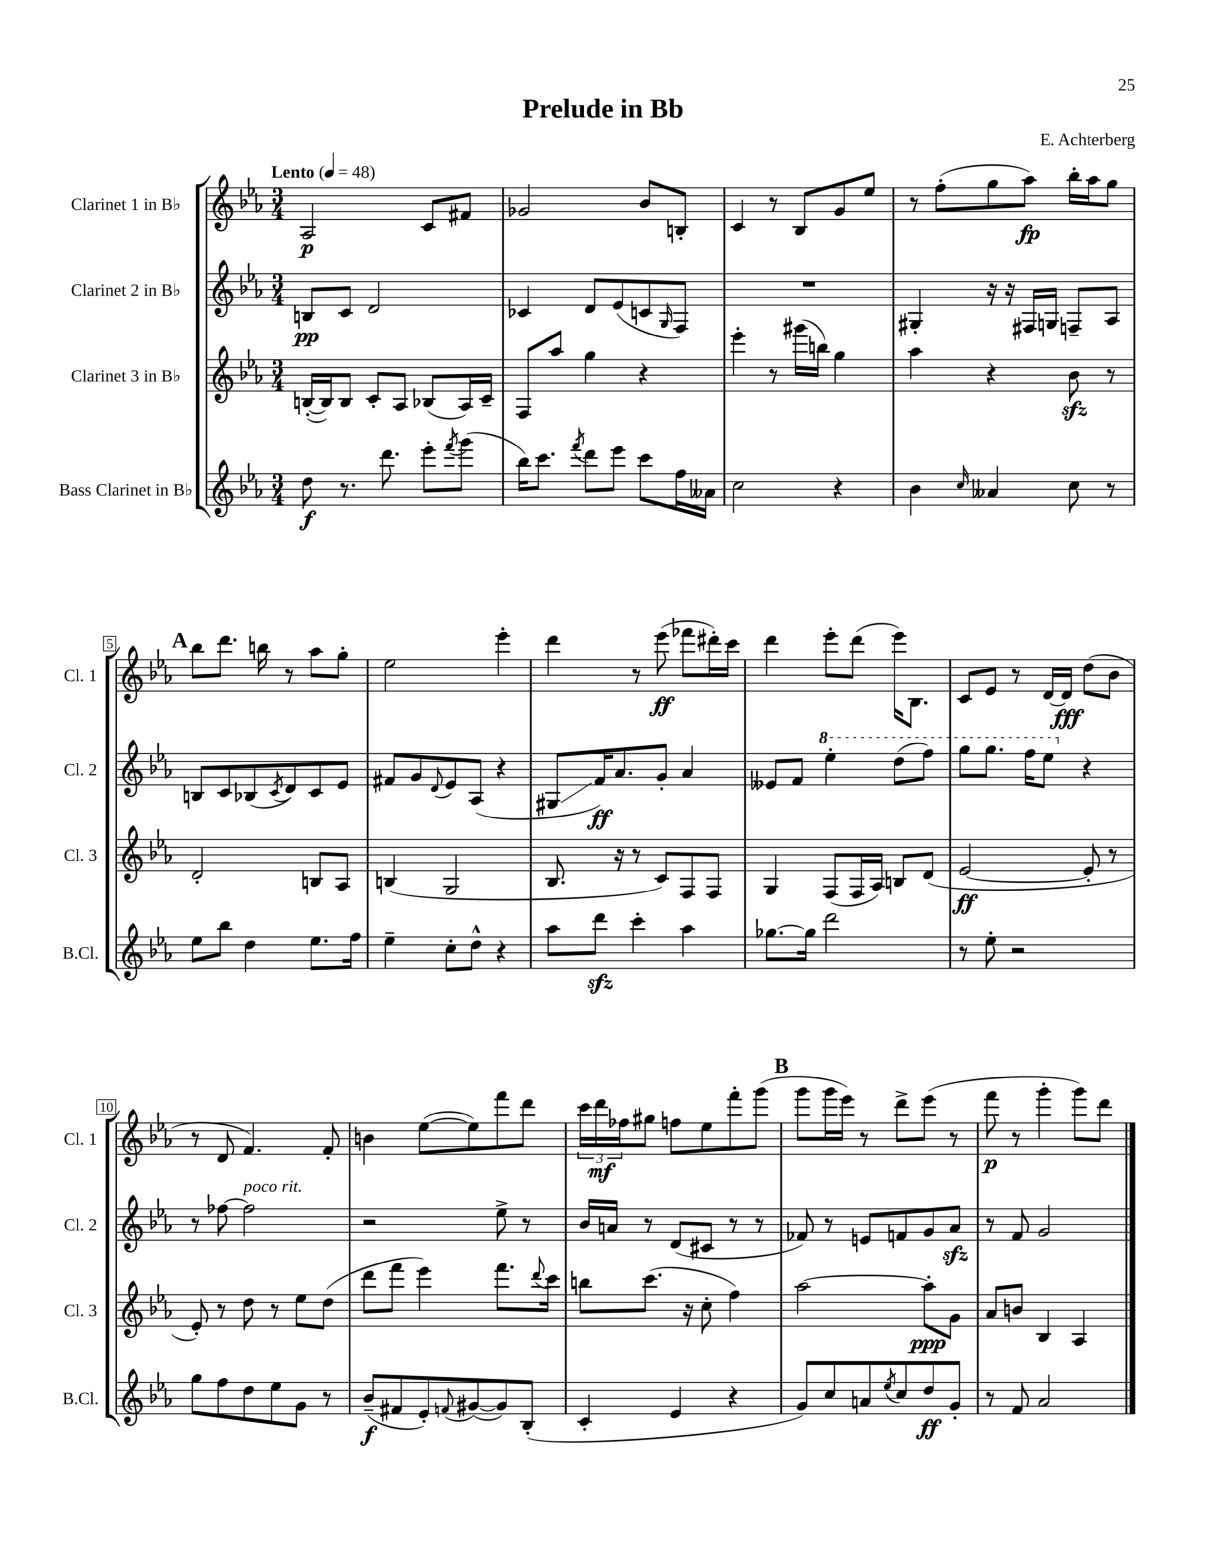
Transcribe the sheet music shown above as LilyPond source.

\header { title = "Prelude in Bb" composer = "E. Achterberg" }
<<
\new StaffGroup <<
\new Staff = "s0" \with { instrumentName = "Clarinet 1 in Bb" shortInstrumentName = "Cl. 1" } {
    \clef treble \key ees \major \numericTimeSignature \time 3/4 \tempo "Lento" 4 = 48
    aes2\p c'8 fis'8 |
    ges'2 bes'8 b8-. |
    c'4 r8 bes8 g'8 ees''8 |
    r8 f''8-.( g''8 aes''8\fp) bes''16-. aes''16 g''8 |
    \mark \markup { \bold "A" } bes''8 d'''8. b''16 r8 aes''8 g''8-. |
    ees''2 ees'''4-. |
    d'''4 r8 ees'''8\ff( fes'''8 dis'''16-.) c'''16 |
    d'''4 ees'''8-. d'''8( ees'''16) bes8. |
    c'8 ees'8 r8 d'16~ d'16\fff d''8( bes'8 |
    r8 d'8 f'4.) f'8-. |
    b'4 ees''8~( ees''8) f'''8 d'''8 |
    \tuplet 3/2 { c'''16 d'''16\mf fes''16 } gis''8 f''8 ees''8 f'''8-. g'''8( |
    \mark \markup { \bold "B" } g'''8 g'''16 ees'''16) r8 d'''8-> ees'''8( r8 |
    f'''8\p r8 g'''4-. g'''8) d'''8 \bar "|." |
}
\new Staff = "s1" \with { instrumentName = "Clarinet 2 in Bb" shortInstrumentName = "Cl. 2" } {
    \clef treble \key ees \major \numericTimeSignature \time 3/4
    b8\pp c'8 d'2 |
    ces'4 d'8 ees'8( c'8 \grace { g16 } f8) |
    R2. |
    gis4-. r16 r16 fis16 g16 f8-- aes8 |
    \mark \markup { \bold "A" } b8 c'8 bes8( \acciaccatura { c'8 } d'8) c'8 ees'8 |
    fis'8 g'8 \appoggiatura { d'8 } ees'8 aes8( r4 |
    gis8\glissando f'16\ff) aes'8. g'8-. aes'4 |
    eeses'8 f'8 \ottava #1 ees'''4-. d'''8( f'''8) |
    g'''8 g'''8. f'''16 ees'''8 \ottava #0 r4 |
    r8 fes''8~ fes''2^\markup { \italic "poco rit." } |
    r2 ees''8-> r8 |
    bes'16 a'16 r8 d'8( cis'8 r8 r8 |
    \mark \markup { \bold "B" } fes'8) r8 e'8 f'8 g'8 aes'8\sfz |
    r8 f'8 g'2 \bar "|." |
}
\new Staff = "s2" \with { instrumentName = "Clarinet 3 in Bb" shortInstrumentName = "Cl. 3" } {
    \clef treble \key ees \major \numericTimeSignature \time 3/4
    b16~-.( b16) b8 c'8-. aes8 bes8( aes16) c'16-- |
    f8 aes''8 g''4 r4 |
    ees'''4-. r8 gis'''16( b''16) g''4 |
    aes''4 r4 bes'8\sfz r8 |
    \mark \markup { \bold "A" } d'2-. b8 aes8 |
    b4( g2 |
    bes8. r16 r8 c'8) f8 f8 |
    g4 f8( f16 aes16) b8 d'8( |
    ees'2~\ff ees'8-. r8 |
    ees'8-.) r8 d''8 r8 ees''8 d''8( |
    d'''8 f'''8 ees'''4) f'''8. \appoggiatura { d'''8 } c'''16 |
    b''8 c'''8.( r16 c''8-. f''4) |
    \mark \markup { \bold "B" } aes''2~ aes''8-.\ppp g'8 |
    aes'8 b'8 bes4 aes4 \bar "|." |
}
\new Staff = "s3" \with { instrumentName = "Bass Clarinet in Bb" shortInstrumentName = "B.Cl." } {
    \clef treble \key ees \major \numericTimeSignature \time 3/4
    d''8\f r8. d'''8. ees'''8-. \acciaccatura { f'''8 } g'''8( |
    bes''16) c'''8. \acciaccatura { f'''8 } d'''8 ees'''8 c'''8 f''16 aeses'16 |
    c''2 r4 |
    bes'4 \grace { c''16 } aeses'4 c''8 r8 |
    \mark \markup { \bold "A" } ees''8 bes''8 d''4 ees''8. f''16 |
    ees''4-- c''8-. d''8-^ r4 |
    aes''8 d'''8\sfz c'''4-. aes''4 |
    ges''8.~ ges''16 d'''2 |
    r8 ees''8-. r2 |
    g''8 f''8 d''8 ees''8 g'8 r8 |
    bes'8--\f( fis'8 ees'8-.) \appoggiatura { f'8 } gis'8~( gis'8) bes8-.( |
    c'4-. ees'4 r4 |
    \mark \markup { \bold "B" } g'8) c''8 a'8 \acciaccatura { ees''8 } c''8 d''8\ff g'8-. |
    r8 f'8 aes'2 \bar "|." |
}
>>
>>
\layout { \context { \Score \override BarNumber.stencil = #(make-stencil-boxer 0.1 0.3 ly:text-interface::print) } }
